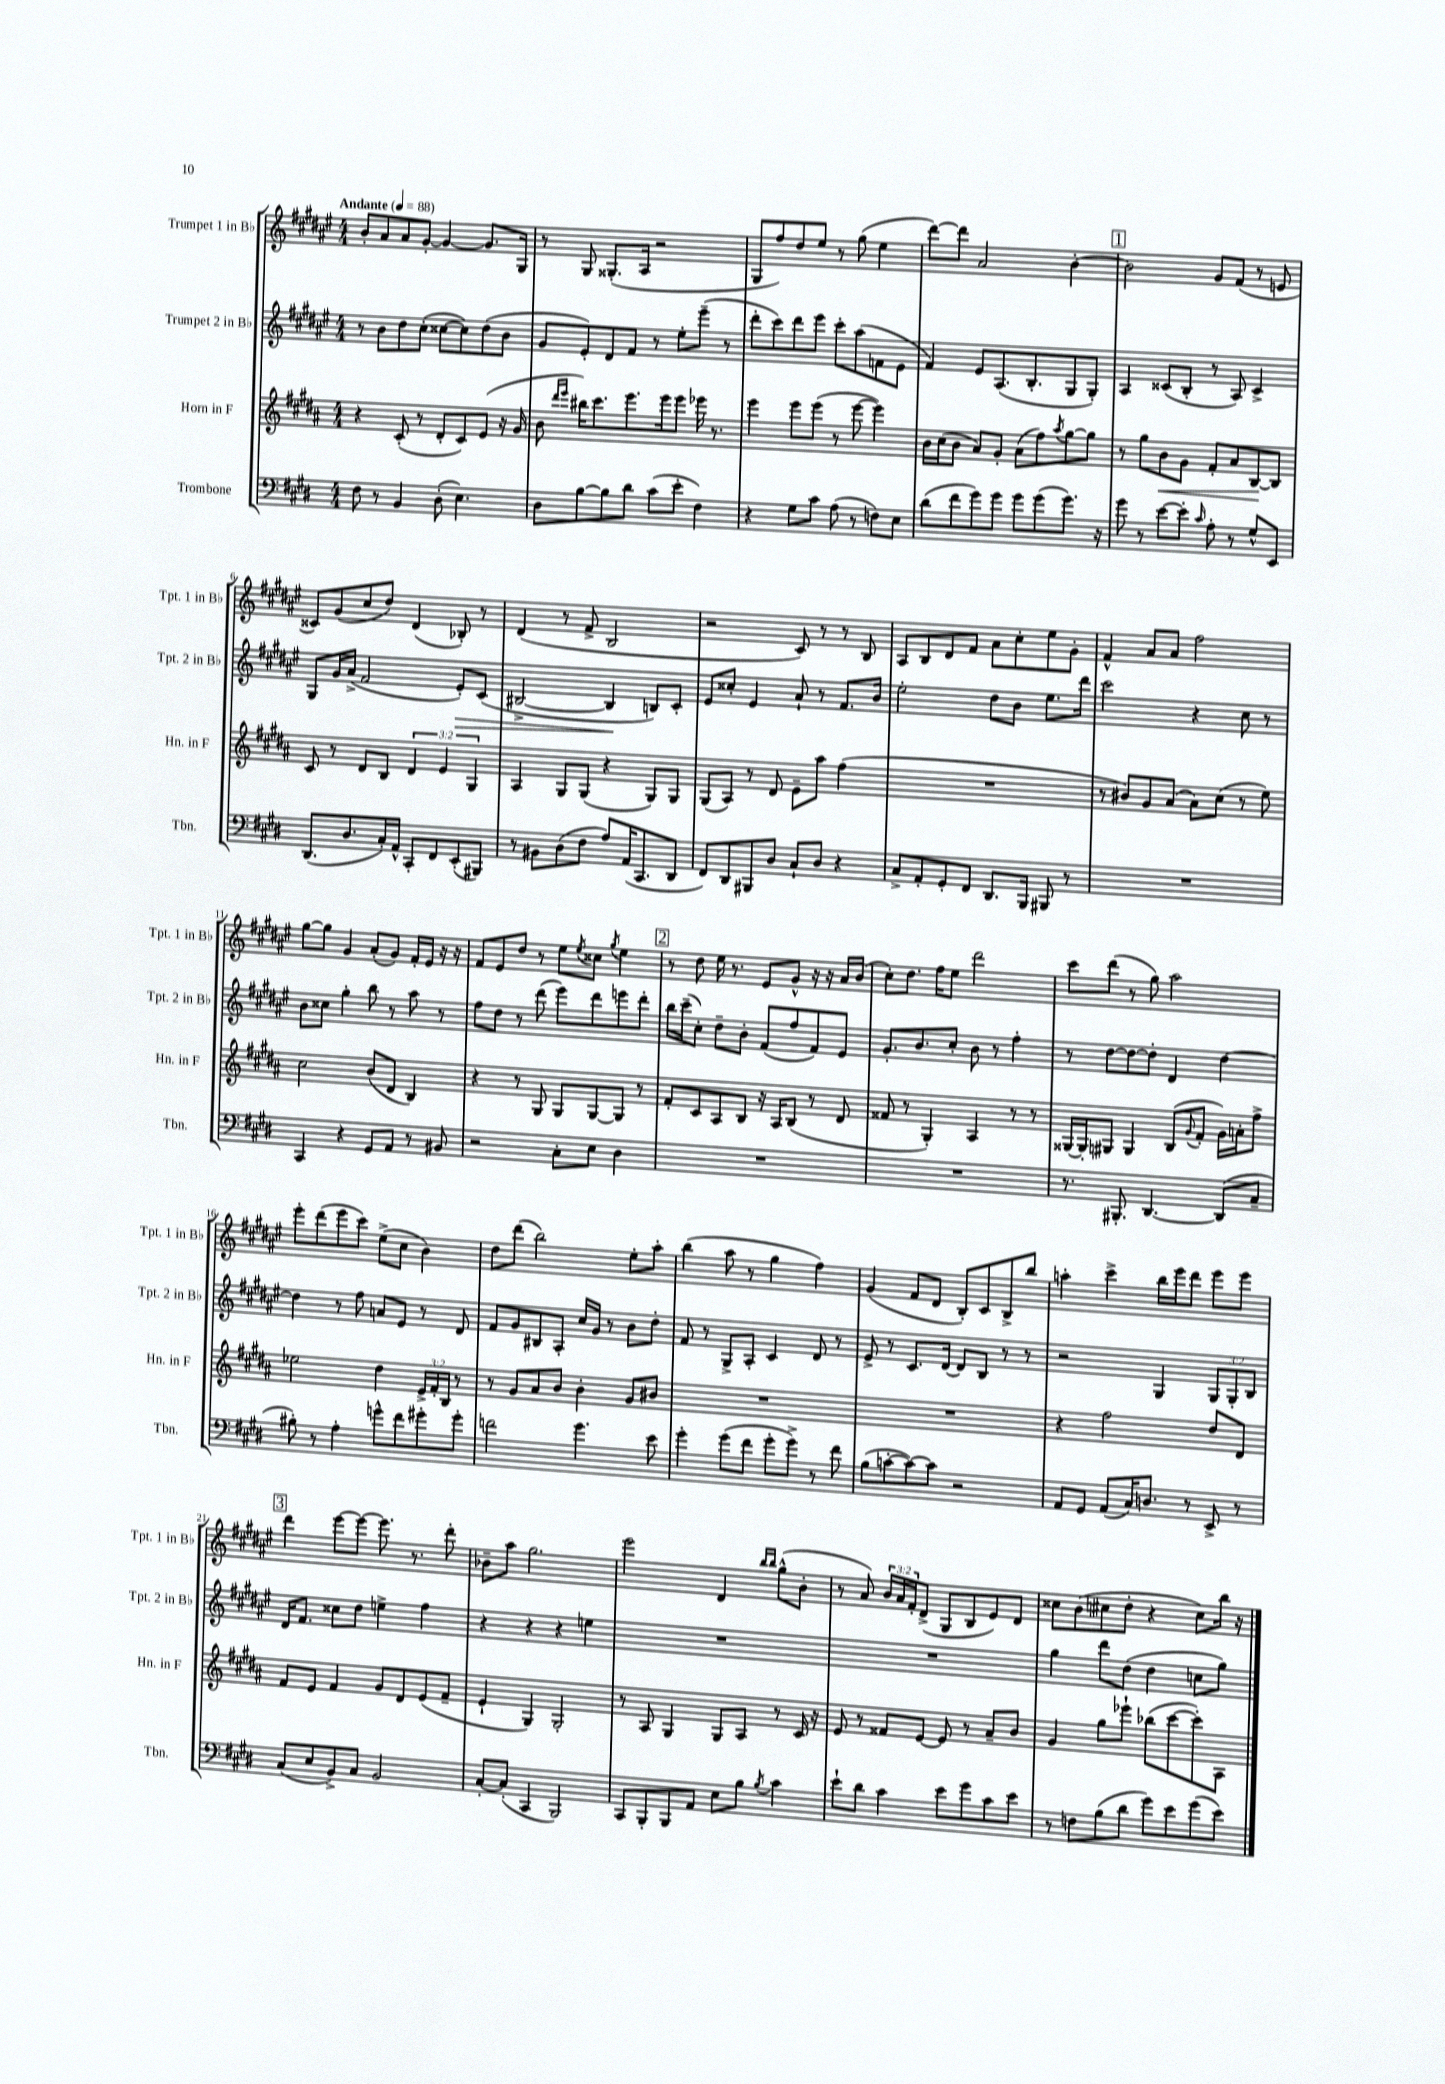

**kern	**kern	**kern	**kern
*staff4	*staff3	*staff2	*staff1
*clefF4	*clefG2	*clefG2	*clefG2
*k[f#c#g#d#]	*k[f#c#g#d#a#]	*k[f#c#g#d#a#e#]	*k[f#c#g#d#a#e#]
*M4/4	*M4/4	*M4/4	*M4/4
*MM88	*MM88	*MM88	*MM88
8F#	4r	8r	8b'
8r	.	8b	8a#
4BB	(8c#'	8dd#	8a#
.	8r	(8cc#'	[8g#'
(8D#'	8d#'	[8cc##	4g#_
4.E)	8c#)	8cc##])	.
.	(8e	(8dd#	8.g#]
.	16r	8b	.
.	16g#	.	16G#
=	=	=	=
8D#	8b	8g#	8r
.	16qqddd#	.	.
.	16qqeee	.	.
[8B	16bb#)	8e#')	8G#
.	8.ccc#	.	.
8B]	.	8d#	(8.G##'
8d#	8.eee	8f#	.
.	.	.	16A#
(8c#	.	8r	2r
.	16eee	.	.
8e'	8eee	8ee#'	.
4F#)	16eee-	(8eee#~	.
.	8.r	.	.
.	.	8r	.
=	=	=	=
4r	4eee	8ddd#'	8G#
.	.	8ccc#)	8ff#)
8G#	8eee	8ddd#	8dd#
8c#	(8eee	8eee#	8ee#
(8A	8r	8ccc#'	8r
8r	[8eee	(8aa#	(8gg#
8F)	4eee])	8f	4ee#
8E	.	8e#	.
=	=	=	=
(8d#	16b	4f#)	[8ddd#)
.	(16cc#	.	.
8f#	8b	.	8ddd#]
8g#)	8a#)	8e#	2a#
8g#	8g#'	(8.A#	.
8g#	(8a#	.	.
.	.	8.B'	.
(8g#	8ff#)	.	.
.	8qaa#	.	.
8.g#)	[8gg#	8G#	[4b'
.	8gg#]	8G#')	.
16r	.	.	.
=	=	=	=
8g#	8r	4A#	2b]
8r	8gg#	.	.
[8e	8b	(8c##	.
8e']	8g#	8B'	.
16qqc#	.	.	.
8A'	8f#'	8r	8g#
8r	8a#	8A#)	(8f#
8G#^^	[8B	4c##^	8r
8EE	8B]	.	8e
=	=	=	=
(8.DD#	8c#	8G#	8c##)
.	8r	16g#	(8g#
8.D#	.	(16a#^	.
.	8d#	2f#	8cc#
16C#')	8B	.	8dd#)
16AA^^	.	.	.
8CC#'	6d#	.	(4d#
8FF#	.	.	.
.	6e	.	.
(8EE'	.	8e#')	8B-')
.	6G#	.	.
8BBB#)	.	(8c#	8r
=	=	=	=
8r	4A#	[2B#^	(4d#
8BB#	.	.	.
(8D#	8G#	.	8r
8F#	(8G#	.	8f#^
8A)	4r	4B#]	2B
(16AA	.	.	.
8.CC#	.	.	.
.	8G#)	8B)	.
8DD#	8G#	8c#'	.
=	=	=	=
8FF#)	(8G#	8e#	2r
8DD#	8A#)	8cc##'	.
8BBB#	8r	4e#	.
8D#	8d#	.	.
8C#`	8e~	8a#`	8c#)
8D#	8aa#	8r	8r
4r	(4ff#	8.f#	8r
.	.	.	8B
.	.	16b	.
=	=	=	=
8C#^	1r	2ee#'	8A#
8AA'	.	.	8B
8GG#'	.	.	8d#
8FF#	.	.	8f#
8.DD#	.	8dd#	8a#
.	.	8b	8cc#'
16BBB	.	.	.
8BBB#	.	8.ee#	8ee#
8r	.	.	8g#'
.	.	16ddd#	.
=	=	=	=
1r	8r	2ccc#	4f#^^
.	8b#)	.	.
.	8g#	.	8a#
.	(8a#	.	8a#
.	8a#)	4r	2ff#
.	(8cc#	.	.
.	8r	8cc#	.
.	8ee)	8r	.
=	=	=	=
4CC#	2cc#	8b	[8gg#
.	.	8cc##	8gg#]
4r	.	4gg#'	4g#
8GG#	(8b	8bb	(8a#'
8AA	8d#	8r	8g#)
8r	4B)	8aa#	16f#'
.	.	.	16e#
8BB#	.	8r	16r
.	.	.	16r
=	=	=	=
2r	4r	8ff#	8f#
.	.	8dd#	8e#
.	8r	8r	8dd#
.	8G#	(8ddd#	8r
8C#'	8G#	8eee#)	8ee#
.	.	.	8qee#
8E	[8G#	8ddd#	8cc##
.	.	.	8qgg#
4D#	8G#]	8eee	4ee#
.	8r	8ddd#'	.
=	=	=	=
1r	8f#'	16bb	8r
.	.	(16ccc#~	.
.	8c#	8cc#')	8dd#
.	8A#	8dd#~	16ee#
.	.	.	8.r
.	8B	8b'	.
.	16r	(8f#	8e#
.	16A#	.	.
.	(8B	8ff#	8g#^^
.	8r	8f#)	16r
.	.	.	16r
.	8d#	8e#	16a#
.	.	.	(16b
=	=	=	=
1r	8f##	8.g#'	8cc#')
.	8r	.	8.dd#
.	.	8.b	.
.	4G#')	.	.
.	.	.	16ff#
.	.	8cc#'	8ee#
.	4A#	8b	2ddd#
.	.	8r	.
.	8r	4ff#'	.
.	8r	.	.
=	=	=	=
8.r	[16G##	8r	8ccc#
.	16G##']	.	.
.	8G#	[8dd#	(8ddd#
8.BBB#'	.	.	.
.	4G#	8dd#_	8r
[4.DD#	.	8dd#']	8gg#)
.	(8B	4d#	2aa#
.	8qqg#	.	.
.	8f#'	.	.
(8DD#]	16g#)	[4dd#	.
.	16a'	.	.
8C#~	8ff#^	.	.
=	=	=	=
8B#')	2ee-	4dd#]	8eee#'
8r	.	.	(8ddd#
4A'	.	8r	8eee#
.	.	8ff#	8ccc#)
8g^^	4dd#	8a	(8ee#^
8f#	.	8e#	8cc#
8g#'	24e^	8r	4b)
.	24f#'	.	.
.	24B	.	.
8g#'	8r	8d#	.
=	=	=	=
2f	8r	8f#	8dd#
.	8g#	8g#	(8ddd#
.	8a#	8B#	2bb)
.	8b	8A#'	.
4.g#	4b'	16cc#	.
.	.	16g#	.
.	.	8r	.
.	8g#	8b	8ee#'
8e	8b#	8dd#'	8aa#'
=	=	=	=
4g#'	1r	8f#	(4bb
.	.	8r	.
(8g#	.	8G#^	8aa#
8f#	.	8A#'	8r
8g#'	.	4c#	4gg#
8g#^)	.	.	.
8r	.	8d#	4ff#)
8f#	.	8r	.
=	=	=	=
(8B	1r	8e#^	(4g#
[8c'	.	8r	.
8c_)	.	8.c#	8f#
8c]	.	.	8d#
.	.	[16d#	.
2r	.	8d#]	8B')
.	.	8B	8c#
.	.	8r	8B^
.	.	8r	8bb
=	=	=	=
8AA	4r	2r	4aa'
8GG#	.	.	.
(8AA	2ff#	.	4ccc#^
16C#)	.	.	.
8.D	.	.	.
.	.	4G#	16bb
.	.	.	16eee#
8r	.	.	8ddd#
8EE^	8dd#	12G#	8eee#
.	.	12G#'	.
8r	8d#	.	8eee#
.	.	12B	.
=	=	=	=
(8C#	8f#	16d#	4ddd#
.	.	8.f#	.
8E	8e	.	.
8BB^)	4f#	8cc##	[8eee#
8C#	.	8dd#	8eee#_
2BB	8g#	4ee^	8.eee#]
.	8d#	.	.
.	.	.	8.r
.	(8e	4ff#	.
.	8f#~	.	8ddd#'
=	=	=	=
[8C#'	4e`	4r	8b-~
(8C#']	.	.	8aa#
4CC#	4G#)	4r	2.gg#
2BBB)	2G#'	4r	.
.	.	4ee	.
=	=	=	=
8CC#	8r	1r	2eee#
8BBB'	8A#	.	.
8BBB	4G#	.	.
8AA	.	.	.
8E	8G#	.	4d#
8B	8A#	.	.
.	.	.	16qqbb
8qB	.	.	16qqbb
4c#	8r	.	(8gg#^^
.	16c#	.	8b'
.	16r	.	.
=	=	=	=
8e`	8e	1r	8r
8d#	8r	.	8a#)
4c#	8f##	.	24b
.	.	.	24a#
.	.	.	24f#'
.	[8e	.	(8d#^
8e	8e]	.	8G#
8g#	8r	.	8B
8c#	8a#~	.	8e#)
8e	8b	.	8d#
=	=	=	=
8r	4g#	4gg#	8cc##
8F	.	.	(8b
(8B	8gg#	8ddd#	8cc#
8d#	8eee-`	(8dd#	8dd#'
8g#)	(8bb-	4dd#	4r
8e	[8ccc#	.	.
(8g#	8ccc#'])	8cc	8cc#)
8e)	8A#	8gg#)	16bb
.	.	.	16r
==	==	==	==
*-	*-	*-	*-
